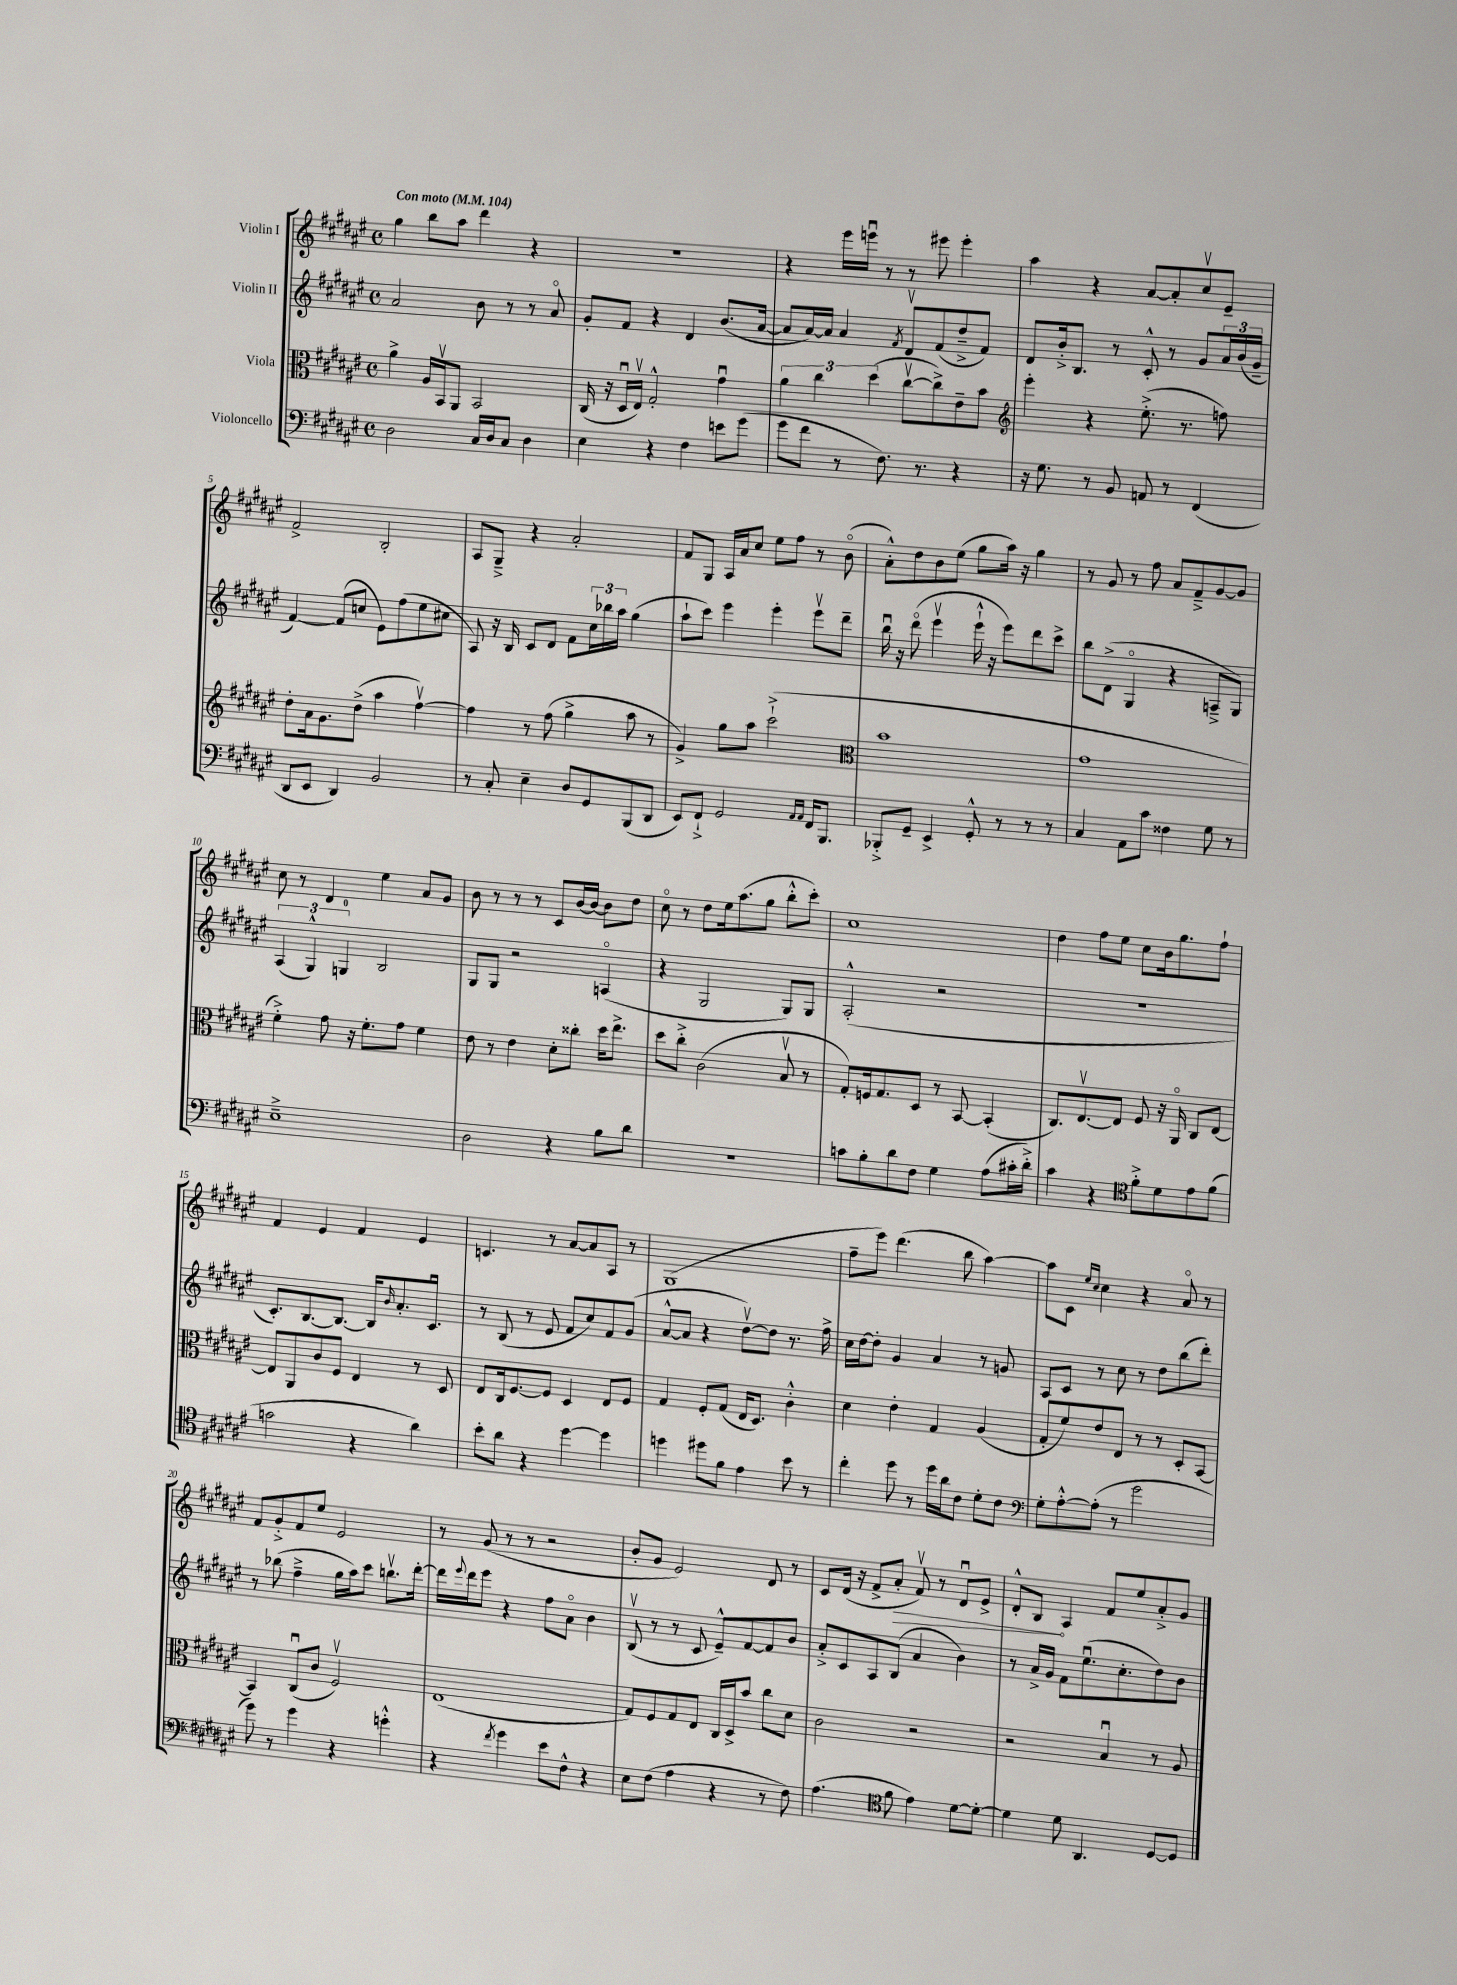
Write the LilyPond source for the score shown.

<<
\new StaffGroup <<
\new Staff = "s0" \with { instrumentName = "Violin I" } {
    \clef treble \key fis \major \defaultTimeSignature \time 4/4 \tempo "Con moto" 4 = 104
    gis''4 b''8 ais''8 dis'''4 r4 |
    R1 |
    r4 eis'''16 e'''16\downbow r8 r8 eis'''8 eis'''4-. |
    ais''4 r4 ais'8~ ais'8-. cis''8\upbow eis'8-- |
    fis'2-> b2-. |
    ais8 gis8---> r4 ais'2-. |
    fis'8 gis8 ais16 ais'16 cis''8 eis''8 fis''8 r8 b'8\flageolet( |
    ais'8-.-^) dis''8 b'8 eis''8( gis''8 ais''16) r16 gis''4 |
    r8 gis'8 r8 fis''8 ais'8 fis'8---> gis'8~ gis'8 |
    cis''8 r8 dis'4 eis''4 ais'8 gis'8 |
    b'8 r8 r8 r8 cis'8 b'16~ b'16~ b'8 dis''8 |
    cis''8\flageolet r8 dis''8 eis''16 ais''8.( gis''8 b''8-.-^ cis'''8-.) |
    cis''1 |
    dis''4 fis''8 eis''8 cis''8 b'16 gis''8. fis''8-! |
    fis'4 eis'4 fis'4 eis'4 |
    c'4. r8 ais'8~ ais'8 ais8 r8 |
    gis1( |
    fis''8-- eis'''8) dis'''4.( b''8 ais''4~) |
    ais''8 cis'8 \grace { eis''16 cis''16 } cis''4 r4 ais'8\flageolet r8 |
    fis'8 gis'8-.-> fis'8 eis''8 eis'2 |
    r8 gis'8( r8 r8 r2 |
    b'8-. gis'8 eis'2) dis'8 r8 |
    cis'8 dis'16( r16 fis'8-> \once \override Hairpin.circled-tip = ##t ais'8-.\> fis'8\upbow) r8 dis'8\downbow eis'8-> |
    dis'8-.-^ b8\! ais4 fis'8 eis''8 ais'8-.-> gis'8 \bar "|." |
}
\new Staff = "s1" \with { instrumentName = "Violin II" } {
    \clef treble \key fis \major \defaultTimeSignature \time 4/4
    ais'2 b'8 r8 r8 ais'8\flageolet |
    gis'8-. fis'8 r4 dis'4 b'8.( ais'16~ |
    ais'8 ais'16~) ais'16 ais'4 \acciaccatura { fis'8 } dis'8\upbow fis'8( dis''8---> fis'8) |
    dis'8 b'16-.-> b8. r8 cis'8-.-^ r8 gis'8 \tuplet 3/2 { ais'16 b'16( gis'16-- } |
    fis'4~) fis'8( c''8 eis'8) fis''8( eis''8 cis''8 |
    ais8) r16 b16 cis'8 dis'8 fis'8 \tuplet 3/2 { cis''16 bes''16 ais''16 } gis''4( |
    ais''8-! cis'''8) eis'''4 eis'''4-. eis'''8\upbow dis'''8-- |
    b''16\downbow r16 dis'''8\flageolet( eis'''4\upbow eis'''16-!-^ r16 eis'''8) dis'''8 cis'''8-> |
    b''8 dis'8->( gis4\flageolet r4 a8---> gis8) |
    \tuplet 3/2 { ais4( gis4-^) g4-0 } b2 |
    gis8 gis8 r2 a4\flageolet( |
    r4 gis2 gis8) gis8 |
    ais2-.-^( r2 |
    R1 |
    cis'8.-.) b8.~ b8.~ b16 \grace { b'16 } ais'8.-. cis'8.\downbow |
    r8 b8( r8 eis'8 fis'8 cis''8) fis'8 gis'8( |
    ais'8~-^ ais'8 r4 dis''8~\upbow) dis''8 r8. fis''16-> |
    cis''16 dis''16~ dis''8-. gis'4 ais'4 r8 g'8 |
    ais8 cis'8 r8 cis''8 r8 dis''8 b''8( dis'''8-.) |
    r8 bes''8( fis''4---> gis''16 ais''16) cis'''8 b''8.\upbow dis'''16~-. |
    dis'''16 \appoggiatura { eis'''8 } dis'''16 eis'''8 r4 fis''8 ais'8\flageolet b'4 |
    b8\upbow( r8 r8 cis'8 eis'8---^) fis'8~ fis'8 b'8 |
    ais'8-.-> cis'8 ais8 b8( ais'4 b'4) |
    r8 ais'16-> gis'16 fis'8 eis''8.\downbow( cis''8.-. dis''8) b'8 \bar "|." |
}
\new Staff = "s2" \with { instrumentName = "Viola" } {
    \clef alto \key fis \major \defaultTimeSignature \time 4/4
    ais'4-> ais16 b,16\upbow ais,8 b,2 |
    cis16( r16 dis16\downbow eis16\upbow) gis2-.-^ gis'4\downbow |
    \tuplet 3/2 { ais'4 cis''4 dis''4( } cis''8~\upbow cis''8->) eis'8-- b'8 |
    \clef treble eis'''4-. r4 eis''8.-.->( r8. f''8) |
    dis''8-. ais'16 gis'8. dis''8->( ais''4 fis''4~\upbow) |
    fis''4 r8 fis''8( gis''4-> ais''8 r8 |
    gis'4->) gis''8 ais''8 cis'''2-!->( |
    \clef alto b'1 |
    gis'1 |
    fis'4-.->) gis'8 r16 fis'8.-. gis'8 fis'4 |
    eis'8 r8 eis'4 dis'8-. cisis''8-. dis''16 eis''8.-> |
    dis''8 cis''8-.-> cis'2( b8\upbow r8 |
    gis8-.) f16 gis8. dis8 r8 b,8~ b,4-.( |
    cis8.) eis8.~\upbow eis8 fis8 r16 ais,16\flageolet cis8 eis8~ |
    eis8 ais,8 cis'8 fis8 eis4 r8 dis8 |
    eis8 cis16 fis8.~ fis8 dis4 eis8 fis8 |
    gis4 fis8-. gis8( eis16 dis8.) cis'4-.-^ |
    dis'4 eis'4-. gis4 ais4( |
    gis8-. fis'8) eis'8 eis8 r8 r8 dis8-. b,8~ |
    b,4 cis8\downbow( cis'8 fis2\upbow) |
    eis1( |
    gis8) fis8 gis8 eis8 cis16 dis16-> b'8 cis''8 dis'8 |
    cis'2 r2 |
    r2 b4\downbow r8 ais8 \bar "|." |
}
\new Staff = "s3" \with { instrumentName = "Violoncello" } {
    \clef bass \key fis \major \defaultTimeSignature \time 4/4
    dis2 cis16 dis16 cis8 dis4 |
    eis4 r4 fis4 e'8 gis'8( |
    gis'8 fis'8 r8 fis8.) r8. r4 |
    r16 gis8. r8 b,8 a,8 r8 fis,4( |
    dis,8 eis,8 dis,4) b,2 |
    r8 cis8-. eis4-- dis8 gis,8 b,,8( dis,8 |
    eis,8) fis,8-!-> gis,2 \grace { ais,16 ais,16 } fis,16 b,,8. |
    bes,,8-.-> gis,8-- eis,4-> gis,8-.-^ r8 r8 r8 |
    cis4 ais,8 cis'8 fisis4 gis8 r8 |
    eis1---> |
    dis2 r4 b8 dis'8 |
    R1 |
    c'8 b8-. dis'8 fis8 gis4 ais8( cis'16-. dis'16-.->) |
    cis'4 r4 \clef tenor fis'8-.-> dis'8 eis'8 fis'8( |
    g'2 r4 ais'4) |
    b'8-. ais'8 r4 dis''4~ dis''4 |
    d''4 dis''8 fis'8 eis'4 b'8 r8 |
    cis''4-. dis''8 r8 dis''16 ais'16 cis'8 dis'8-. cis'8 |
    \clef bass gis8-. ais8~-.-^ ais8-.( r8 gis'2 |
    gis'8) r8 gis'4 r4 g'4-.-^ |
    r4 \acciaccatura { fis'8 } gis'4 eis'8 fis8-^ r4 |
    eis8 fis8( ais4 r4 r8 fis8) |
    ais4.( \clef tenor fis'8 eis'4) dis'8~ dis'8~-. |
    dis'4 dis'8 ais,4. dis8~ dis8 \bar "|." |
}
>>
>>
